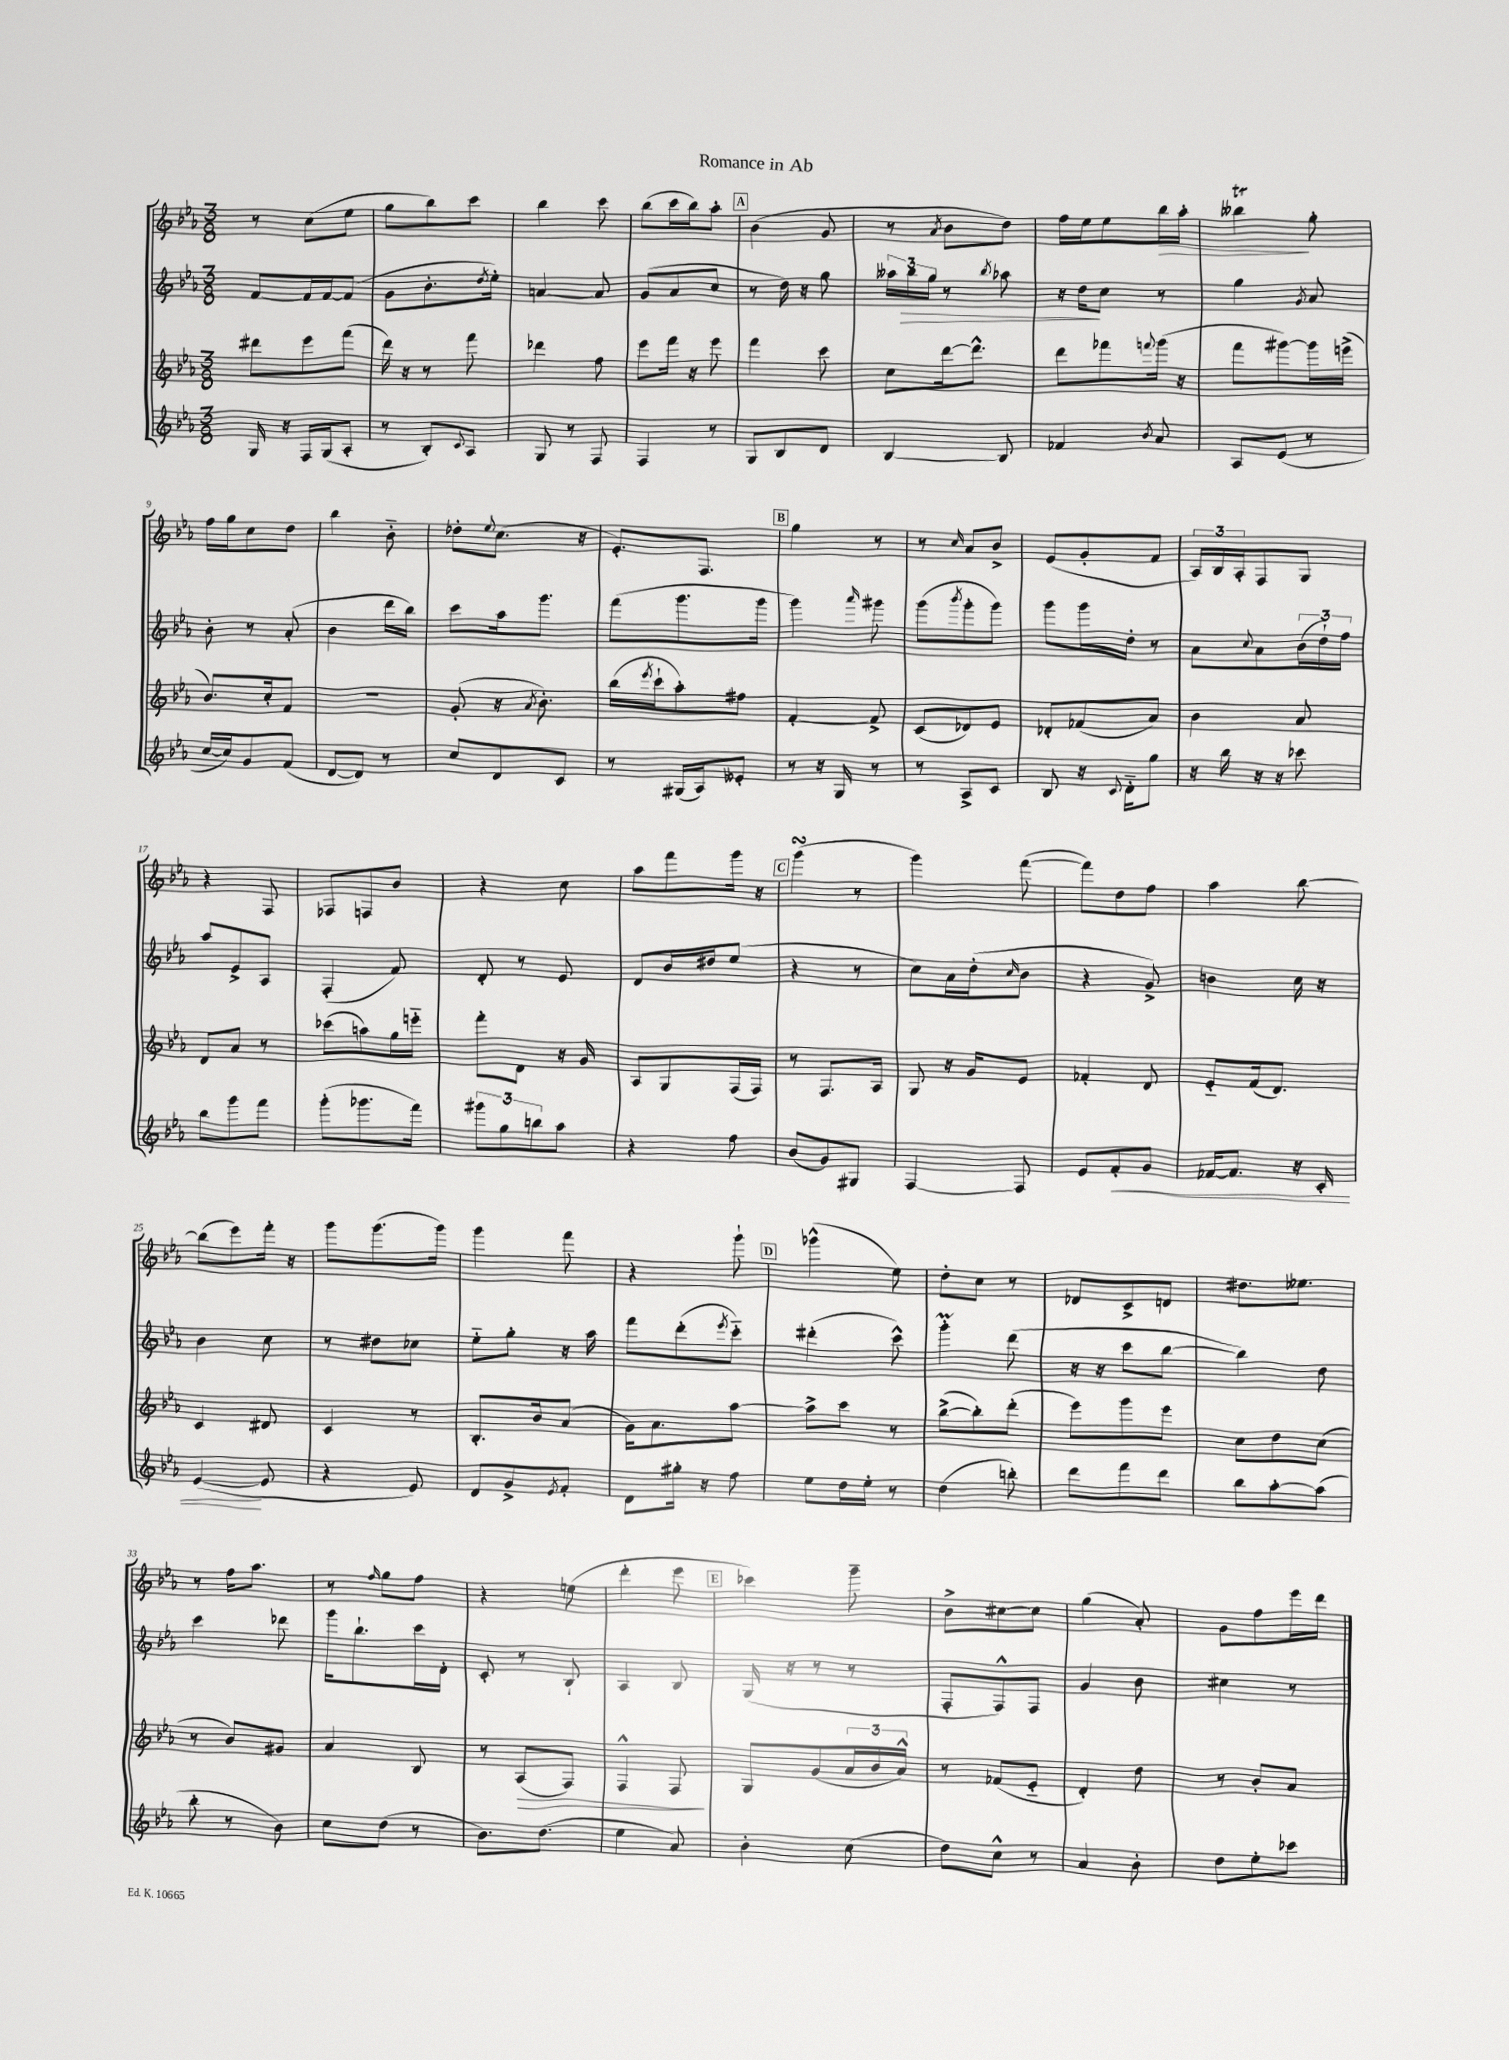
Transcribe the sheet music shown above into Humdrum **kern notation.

**kern	**dynam	**kern	**dynam	**kern	**dynam	**kern	**dynam
*part4	*part4	*part3	*part3	*part2	*part2	*part1	*part1
*staff4	*staff4	*staff3	*staff3	*staff2	*staff2	*staff1	*staff1
*clefG2	*	*clefG2	*	*clefG2	*	*clefG2	*
*k[b-e-a-]	*	*k[b-e-a-]	*	*k[b-e-a-]	*	*k[b-e-a-]	*
*M3/8	*	*M3/8	*	*M3/8	*	*M3/8	*
=1	=1	=1	=1	=1	=1	=1	=1
16G/	.	8ddd#X\L	.	[8f/L	.	8r	.
16r	.	.	.	.	.	.	.
16F/LL	.	8eee-\	.	16f/L]	.	(8cc\L	.
(16G/J	.	.	.	[16f/J	.	.	.
8A-'/J	.	(8fff\J	.	(8f/J]	.	8ee-\J	.
=2	=2	=2	=2	=2	=2	=2	=2
8r	.	16ddd\)	.	8g\L	.	8gg\L	.
.	.	16r	.	.	.	.	.
8B-'/L)	.	8r	.	8.b-'\	.	8bb-\)	.
8qqc/	.	.	.	.	.	.	.
8A-/J	.	8fff\	.	.	.	8ccc\J	.
.	.	.	.	8qdd/	.	.	.
.	.	.	.	16ee-'\Jk)	.	.	.
=3	=3	=3	=3	=3	=3	=3	=3
8G/	.	4ddd-X\	.	[4an/	.	4bb-\	.
8r	.	.	.	.	.	.	.
8F/	.	8ff\	.	8a/]	.	8ccc\	.
=4	=4	=4	=4	=4	=4	=4	=4
4F/	.	8eee-\L	.	(8g/L	.	(8bb-\L	.
.	.	16fff\Jk	.	8a-/	.	16ccc\L	.
.	.	16r	.	.	.	16bb-\J)	.
8r	.	8eee-\	.	8cc/J	.	8aa-'\J	.
!!LO:REH:place=s1:t=A
=5	=5	=5	=5	=5	=5	=5	=5
8G/L	.	4fff\	.	8r	.	(4b-\	.
8B-/	.	.	.	16dd\)	.	.	.
.	.	.	.	16r	.	.	.
8d/J	.	8ccc\	.	8gg\	.	8g/	.
=6	=6	=6	=6	=6	=6	=6	=6
[4B-/	.	8cc\L	.	24aa--X\LL	.	8r	.
!	!	!	!	!	!LO:HP:b	!	!
.	.	.	.	24bb-\	>	.	.
.	.	.	.	24gg\JJ	.	.	.
.	.	.	.	.	.	8qa-/	.
.	.	[16ddd\k	.	8r	.	8b-\L	.
.	.	8.ddd^^\J]	.	.	.	.	.
.	.	.	.	8qbb-/	.	.	.
8B-/]	.	.	.	8aa-X\	.	8dd\J)	.
=7	=7	=7	=7	=7	=7	=7	=7
4f-X/	.	8ddd\L	.	16r	.	16ff\LL	.
.	.	.	.	16dd\KL	.	16ee-\J	.
.	.	8fff-X\	.	8cc\J	]	8ee-\	.
8qb-/	.	8qqfffn/	.	.	.	.	.
!	!	!	!	!	!	!	!LO:HP:b
8a-/	.	(16ggg\Jk	.	8r	.	16bb-\L	>
.	.	16r	.	.	.	16aa-'\JJ	.
=8	=8	=8	=8	=8	=8	=8	=8
8A-/L	.	8fff\L	.	4gg\	.	4bb--XT\	.
(8e-/J	.	[8ggg#X\)	.	.	.	.	.
.	.	.	.	8qg/	.	.	.
8r	.	16ggg#\L]	.	8a-/	.	8gg'\	]
.	.	(16eeen^\JJ	.	.	.	.	.
!!LO:LB:g=z
=9	=9	=9	=9	=9	=9	=9	=9
[16cc/LL	.	8.b-/L)	.	8b-'\	.	16ff\LL	.
16cc/J])	.	.	.	.	.	16gg\J	.
8g/	.	.	.	8r	.	8cc\	.
.	.	16cc'/k	.	.	.	.	.
(8f/J	.	8f/J	.	(8a-'/	.	8dd\J	.
=10	=10	=10	=10	=10	=10	=10	=10
[8d/L	.	4.r	.	4b-\	.	4bb-\	.
8d/J])	.	.	.	.	.	.	.
8r	.	.	.	16ddd\LL	.	8b-\	.
.	.	.	.	16bb-\JJ)	.	.	.
=11	=11	=11	=11	=11	=11	=11	=11
8cc/L	.	(8g'/	.	8ccc\L	.	8dd-X'\L	.
.	.	.	.	.	.	8qqee-/	.
8d/	.	16r	.	16aa-\k	.	(8.cc\J	.
.	.	8qa-/	.	.	.	.	.
.	.	8.b-'\)	.	8.ggg\J	.	.	.
8c/J	.	.	.	.	.	.	.
.	.	.	.	.	.	16r	.
=12	=12	=12	=12	=12	=12	=12	=12
8r	.	(16bb-\LL	.	(8fff\L	.	8.e-'/L)	.
.	.	8qeee-/	.	.	.	.	.
.	.	16ccc`\J	.	.	.	.	.
(16G#X/LL	.	8aa-'\)	.	8.ggg\	.	.	.
16A-/J)	.	.	.	.	.	8.F/J	.
8e--X'/J	.	8ff#X\J	.	.	.	.	.
.	.	.	.	16ggg\Jk	.	.	.
!!LO:REH:place=s1:t=B
=13	=13	=13	=13	=13	=13	=13	=13
8r	.	[4f'/	.	4ggg\)	.	4gg\	.
16r	.	.	.	.	.	.	.
16G/	.	.	.	.	.	.	.
.	.	.	.	16qqaaa-/	.	.	.
8r	.	8f^/]	.	8ggg#X\	.	8r	.
=14	=14	=14	=14	=14	=14	=14	=14
8r	.	(8c/L	.	(8ggg\L	.	8r	.
.	.	.	.	8qbbb-/	.	16qqcc/	.
8A-^/L	.	8d-X/)	.	8ggg'\	.	8a-/L	.
8c/J	.	8e-/J	.	8ggg\J)	.	8b-^/J	.
=15	=15	=15	=15	=15	=15	=15	=15
8B-/	.	8d-X'/L	.	8ggg\L	.	(8e-/L	.
16r	.	(8f-X/	.	16ggg\L	.	8g'/	.
8qqc/	.	.	.	.	.	.	.
16d\KL	.	.	.	16dd'\JJ	.	.	.
8gg\J	.	8a-/J)	.	8r	.	8f/J	.
=16	=16	=16	=16	=16	=16	=16	=16
16r	.	4b-\	.	8a-\L	.	24A-/LL)	.
.	.	.	.	.	.	24B-/	.
16bb-\	.	.	.	.	.	.	.
.	.	.	.	.	.	24A-'/J	.
.	.	.	.	8qqcc/	.	.	.
16r	.	.	.	8a-\	.	8F/	.
16r	.	.	.	.	.	.	.
8ccc-X\	.	8a-/	.	(24b-\L	.	8G/J	.
.	.	.	.	24dd`\)	.	.	.
.	.	.	.	24ff\JJ	.	.	.
!!LO:LB:g=z
=17	=17	=17	=17	=17	=17	=17	=17
8bb-\L	.	8d/L	.	8aa-/L	.	4r	.
8ggg\	.	8a-/J	.	8e-^/	.	.	.
8fff\J	.	8r	.	8A-/J	.	8F/	.
=18	=18	=18	=18	=18	=18	=18	=18
(8ggg'\L	.	(8ccc-X\L	.	(4F'/	.	8F-X/L	.
8.ggg-X\	.	8aan\)	.	.	.	8Fn/	.
.	.	16gg\L	.	8f/)	.	8b-/J	.
16fff\Jk)	.	16eeen\JJ	.	.	.	.	.
=19	=19	=19	=19	=19	=19	=19	=19
12ggg#X\L	.	8fff'\L	.	8d'/	.	4r	.
12gg\	.	.	.	.	.	.	.
.	.	8d\J	.	8r	.	.	.
12bbn\	.	.	.	.	.	.	.
8aa-\J	.	16r	.	8e-/	.	8cc\	.
.	.	16g/	.	.	.	.	.
=20	=20	=20	=20	=20	=20	=20	=20
4r	.	8A-/L	.	8d/L	.	8aa-\L	.
.	.	8G/	.	16b-/L	.	8fff\	.
.	.	.	.	16dd#X/J	.	.	.
8ff\	.	(16F/L	.	(8ee-/J	.	16ggg\Jk	.
.	.	16F/JJ)	.	.	.	16r	.
!!LO:REH:place=s1:t=C
=21	=21	=21	=21	=21	=21	=21	=21
(8b-/L	.	8r	.	4r	.	(4gggsSsS\	.
8g/)	.	8.F/L	.	.	.	.	.
8G#X/J	.	.	.	8r	.	8r	.
.	.	16A-/Jk	.	.	.	.	.
=22	=22	=22	=22	=22	=22	=22	=22
[4F/	.	8G/	.	8cc\L)	.	4ggg\)	.
.	.	16r	.	16a-\L	.	.	.
.	.	16g/KL	.	(16dd'\J	.	.	.
.	.	.	.	16qqcc/	.	.	.
8F/]	.	8e-/J	.	8b-\J	.	([8fff\	.
=23	=23	=23	=23	=23	=23	=23	=23
8e-/L	.	4f-X'/	.	4r	.	8fff\L])	.
!	!LO:HP:b	!	!	!	!	!	!
8f'/	<	.	.	.	.	8dd\	.
8g/J	.	8d/	.	8g^/)	.	8ff\J	.
=24	=24	=24	=24	=24	=24	=24	=24
[16f-X/KL	.	8e-/L	.	4bn\	.	4aa-\	.
8.f-/J]	.	.	.	.	.	.	.
.	.	(16f/k	.	.	.	.	.
.	.	8.d/J)	.	.	.	.	.
16r	.	.	.	16cc\	.	[8bb-\	.
16c'/	.	.	.	16r	.	.	.
!!LO:LB:g=z
=25	=25	=25	=25	=25	=25	=25	=25
([4e-/	.	4c/	.	4b-\	.	(8bb-\L]	.
.	.	.	.	.	.	8eee-\)	.
8e-/]	[	8d#X/	.	8cc\	.	16fff'\Jk	.
.	.	.	.	.	.	16r	.
=26	=26	=26	=26	=26	=26	=26	=26
4r	.	4c/	.	8r	.	8ggg\L	.
.	.	.	.	8dd#X\L	.	(8.ggg\	.
8e-/)	.	8r	.	8cc-X\J	.	.	.
.	.	.	.	.	.	16ggg\Jk)	.
=27	=27	=27	=27	=27	=27	=27	=27
8d/L	.	8.B-'/L	.	8ee-\L	.	4ggg\	.
8g^/	.	.	.	8gg'\J	.	.	.
.	.	16b-/k	.	.	.	.	.
8qe-/	.	.	.	.	.	.	.
8f'/J	.	(8a-/J	.	16r	.	8fff\	.
.	.	.	.	16aa-\	.	.	.
=28	=28	=28	=28	=28	=28	=28	=28
8d\L	.	16g\KL)	.	8fff\L	.	4r	.
.	.	8.a-\	.	.	.	.	.
16gg#X'\Jk	.	.	.	(8ddd'\	.	.	.
16r	.	.	.	.	.	.	.
.	.	.	.	8qeee-/	.	.	.
8ff\	.	[8aa-\J	.	8ccc\J)	.	8ggg`\	.
!!LO:REH:place=s1:t=D
=29	=29	=29	=29	=29	=29	=29	=29
8ee-\L	.	8aa-^\L]	.	(4ddd#X'\	.	(4ggg-X^^\	.
16dd\L	.	8ccc\J	.	.	.	.	.
16ee-'\JJ	.	.	.	.	.	.	.
8r	.	8r	.	8ccc^^\)	.	8ee-\)	.
=30	=30	=30	=30	=30	=30	=30	=30
(4dd\	.	([8bb-^\L	.	4gggm'\	.	8dd'\L	.
.	.	8bb-'\])	.	.	.	8cc\J	.
8bbn'\)	.	(8ddd'\J	.	(8ddd\	.	8r	.
=31	=31	=31	=31	=31	=31	=31	=31
8ddd\L	.	8eee-\L)	.	16r	.	8d-X/L	.
.	.	.	.	16r	.	.	.
8fff\	.	8ggg\	.	8ccc\L	.	8c^/	.
8ddd\J	.	8eee-\J	.	[8bb-\J	.	8dn/J	.
=32	=32	=32	=32	=32	=32	=32	=32
8bb-\L	.	8cc\L	.	4bb-\])	.	8.dd#X\L	.
[8aa-'\	.	8dd\	.	.	.	.	.
.	.	.	.	.	.	8.ee--X\J	.
(8aa-\J]	.	(8cc\J	.	8dd\	.	.	.
!!LO:LB:g=z
=33	=33	=33	=33	=33	=33	=33	=33
8bb-'\	.	8r	.	4ccc\	.	8r	.
8r	.	8b-/L)	.	.	.	16ff\KL	.
.	.	.	.	.	.	8.aa-\J	.
8b-\)	.	8g#X/J	.	8ddd-X\	.	.	.
=34	=34	=34	=34	=34	=34	=34	=34
8cc\L	.	4a-/	.	16ggg\KL	.	8r	.
.	.	.	.	8.bb-`\	.	.	.
.	.	.	.	.	.	16qqff/	.
(8dd\J	.	.	.	.	.	8gg\L	.
8r	.	8B-/	.	16ccc\L	.	8ff\J	.
.	.	.	.	16d'\JJ	.	.	.
=35	=35	=35	=35	=35	=35	=35	=35
8.b-\L)	.	8r	.	8c'/	.	4r	.
!	!	!	!LO:HP:b	!	!	!	!
.	.	(8A-/L	>	8r	.	.	.
(8.dd\J	.	.	.	.	.	.	.
.	.	8F/J)	.	8B-`/	.	(8een\	.
=36	=36	=36	=36	=36	=36	=36	=36
4ee-\	.	4F^^/	.	4A-/	.	4ddd'\	.
8a-/)	.	8F/	.	8B-/	.	8eee-\	.
.	.	.	]	.	.	.	.
!!LO:REH:place=s1:t=E
=37	=37	=37	=37	=37	=37	=37	=37
4b-'\	.	8G/L	.	(16G/	.	4ccc-X\)	.
.	.	.	.	16r	.	.	.
.	.	(8g/	.	8r	.	.	.
(8cc\	.	24a-/L	.	8r	.	8ggg~\	.
.	.	24b-/	.	.	.	.	.
.	.	24a-^^/JJ)	.	.	.	.	.
=38	=38	=38	=38	=38	=38	=38	=38
8dd\L)	.	8r	.	8F'/L	.	8b-^\L	.
8cc^^\J	.	(8f-X/L	.	8F^^/)	.	[8cc#X\	.
8r	.	8e-/J	.	8F/J	.	8cc#\J]	.
=39	=39	=39	=39	=39	=39	=39	=39
4a-/	.	4d'/)	.	4g/	.	(4gg\	.
8b-'\	.	8dd\	.	8b-\	.	8a-'/)	.
=40	=40	=40	=40	=40	=40	=40	=40
8dd\L	.	8r	.	4cc#X\	.	8g\L	.
8ee-'\	.	8b-'/L	.	.	.	8ff\	.
8ccc-X\J	.	8a-/J	.	8r	.	16eee-\L	.
.	.	.	.	.	.	16ddd\JJ	.
==	==	==	==	==	==	==	==
*-	*-	*-	*-	*-	*-	*-	*-
